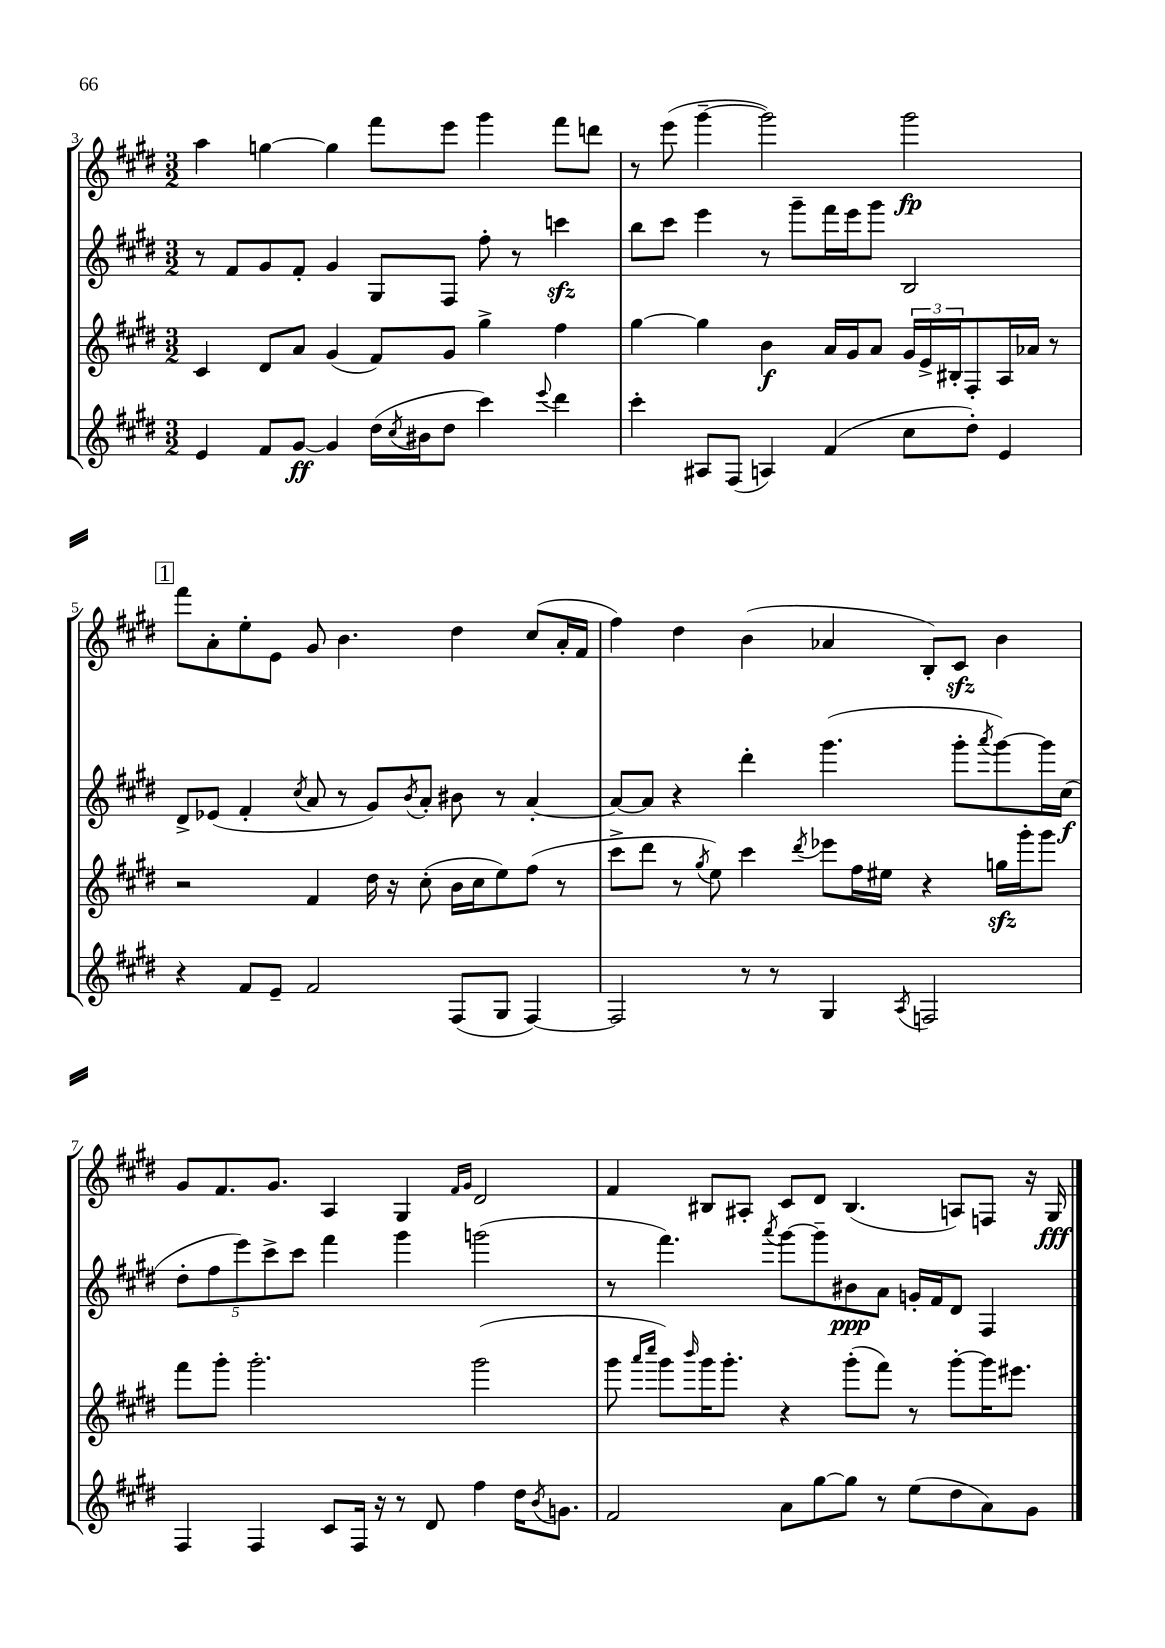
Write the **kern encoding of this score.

**kern	**kern	**kern	**kern
*staff4	*staff3	*staff2	*staff1
*clefG2	*clefG2	*clefG2	*clefG2
*k[f#c#g#d#]	*k[f#c#g#d#]	*k[f#c#g#d#]	*k[f#c#g#d#]
*M3/2	*M3/2	*M3/2	*M3/2
4e/	4c#/	8r	4aa\
.	.	8f#/L	.
8f#/L	8d#/L	8g#/	[4gg\
[8g#/J	8a/J	8f#'/J	.
4g#/]	(4g#/	4g#/	4gg\]
(16dd#\LL	8f#/L)	8G#/L	8fff#\L
8qcc#/	.	.	.
16b#\J	.	.	.
8dd#\J	8g#/J	8F#/J	8eee\J
4ccc#\)	4gg#^\	8ff#'\	4ggg#\
.	.	8r	.
8qqeee/	.	.	.
4ddd#\	4ff#\	4ccc\	8fff#\L
.	.	.	8ddd\J
=	=	=	=
4ccc#'\	[4gg#\	8bb\L	8r
.	.	8ccc#\J	(8eee\
8A#/L	4gg#\]	4eee\	[4ggg#~\
(8F#/J	.	.	.
4A/)	4b\	8r	2ggg#\])
.	.	8ggg#~\L	.
(4f#/	16a/LL	16fff#\L	.
.	16g#/J	16eee\J	.
.	8a/J	8ggg#\J	.
8cc#\L	24g#/LL	2B/	2ggg#\
.	24e^/	.	.
.	24B#'/J	.	.
8dd#'\J)	8F#'/	.	.
4e/	16A/L	.	.
.	16a-/JJ	.	.
.	8r	.	.
=	=	=	=
4r	2r	8d#^/L	8fff#\L
.	.	(8e-/J	8a'\
8f#/L	.	4f#'/	8ee'\
8e~/J	.	.	8e\J
.	.	8qcc#/	.
2f#/	4f#/	8a/	8g#/
.	.	8r	4.b\
.	16dd#\	8g#/L)	.
.	16r	.	.
.	.	8qb/	.
.	(8cc#'\	8a'/J	.
(8F#/L	16b\LL	8b#\	4dd#\
.	16cc#\J	.	.
8G#/J	8ee\)	8r	.
[4F#/)	(8ff#\J	[4a'/	(8cc#/L
.	8r	.	16a'/L
.	.	.	16f#/JJ
=	=	=	=
2F#/]	8ccc#^\L	8a/_L	4ff#\)
.	8ddd#\J	8a/]J	.
.	8r	4r	4dd#\
.	8qgg#/	.	.
.	8ee\)	.	.
8r	4ccc#\	4ddd#'\	(4b\
8r	.	.	.
.	8qddd#/	.	.
4G#/	8eee-\L	(4.ggg#\	4a-/
.	16ff#\L	.	.
.	16ee#\JJ	.	.
8qA/	.	.	.
2F/	4r	.	8B'/L)
.	.	8ggg#'\L	8c#/J
.	.	8qaaa/	.
.	16gg\LL	[8ggg#\)	4b\
.	16ggg#'\J	.	.
.	8ggg#\J	16ggg#\]L	.
.	.	(16cc#\JJ	.
=	=	=	=
4F#/	8fff#\L	10dd#'\L	8g#/L
.	.	10ff#\	.
.	8ggg#'\J	.	8.f#/
.	.	10eee\)	.
4F#/	2.ggg#'\	.	.
.	.	10ccc#^\	.
.	.	.	8.g#/J
.	.	10ccc#\J	.
8c#/L	.	4fff#\	4A/
16F#/Jk	.	.	.
16r	.	.	.
8r	.	4ggg#\	4G#/
8d#/	.	.	.
.	.	.	16qqf#/LL
.	.	.	16qqg#/JJ
4ff#\	(2ggg#\	(2ggg\	2d#/
16dd#\LK	.	.	.
8qb/	.	.	.
8.g\J	.	.	.
=	=	=	=
2f#/	8ggg#\	8r	4f#/
.	16qqaaa/LL	.	.
.	16qqcccc#/JJ	.	.
.	8ggg#\L)	4.fff#\)	.
.	16qqbbb/	.	.
.	16ggg#\K	.	8B#/L
.	8.ggg#'\J	.	.
.	.	.	8A#'/J
.	.	8qaaa/	.
8a\L	4r	[8ggg#\L	8c#/L
[8gg#\	.	8ggg#~\]	8d#/J
8gg#\]J	(8ggg#'\L	8b#\	(4.B#/
8r	8fff#\J)	8a\J	.
(8ee\L	8r	16g'/LL	.
.	.	16f#/J	.
8dd#\	[8ggg#'\L	8d#/J	8A/L)
8a\)	16ggg#\]K	4F#/	8F/J
.	8.eee#\J	.	.
8g#\J	.	.	16r
.	.	.	16G#/
==	==	==	==
*-	*-	*-	*-
